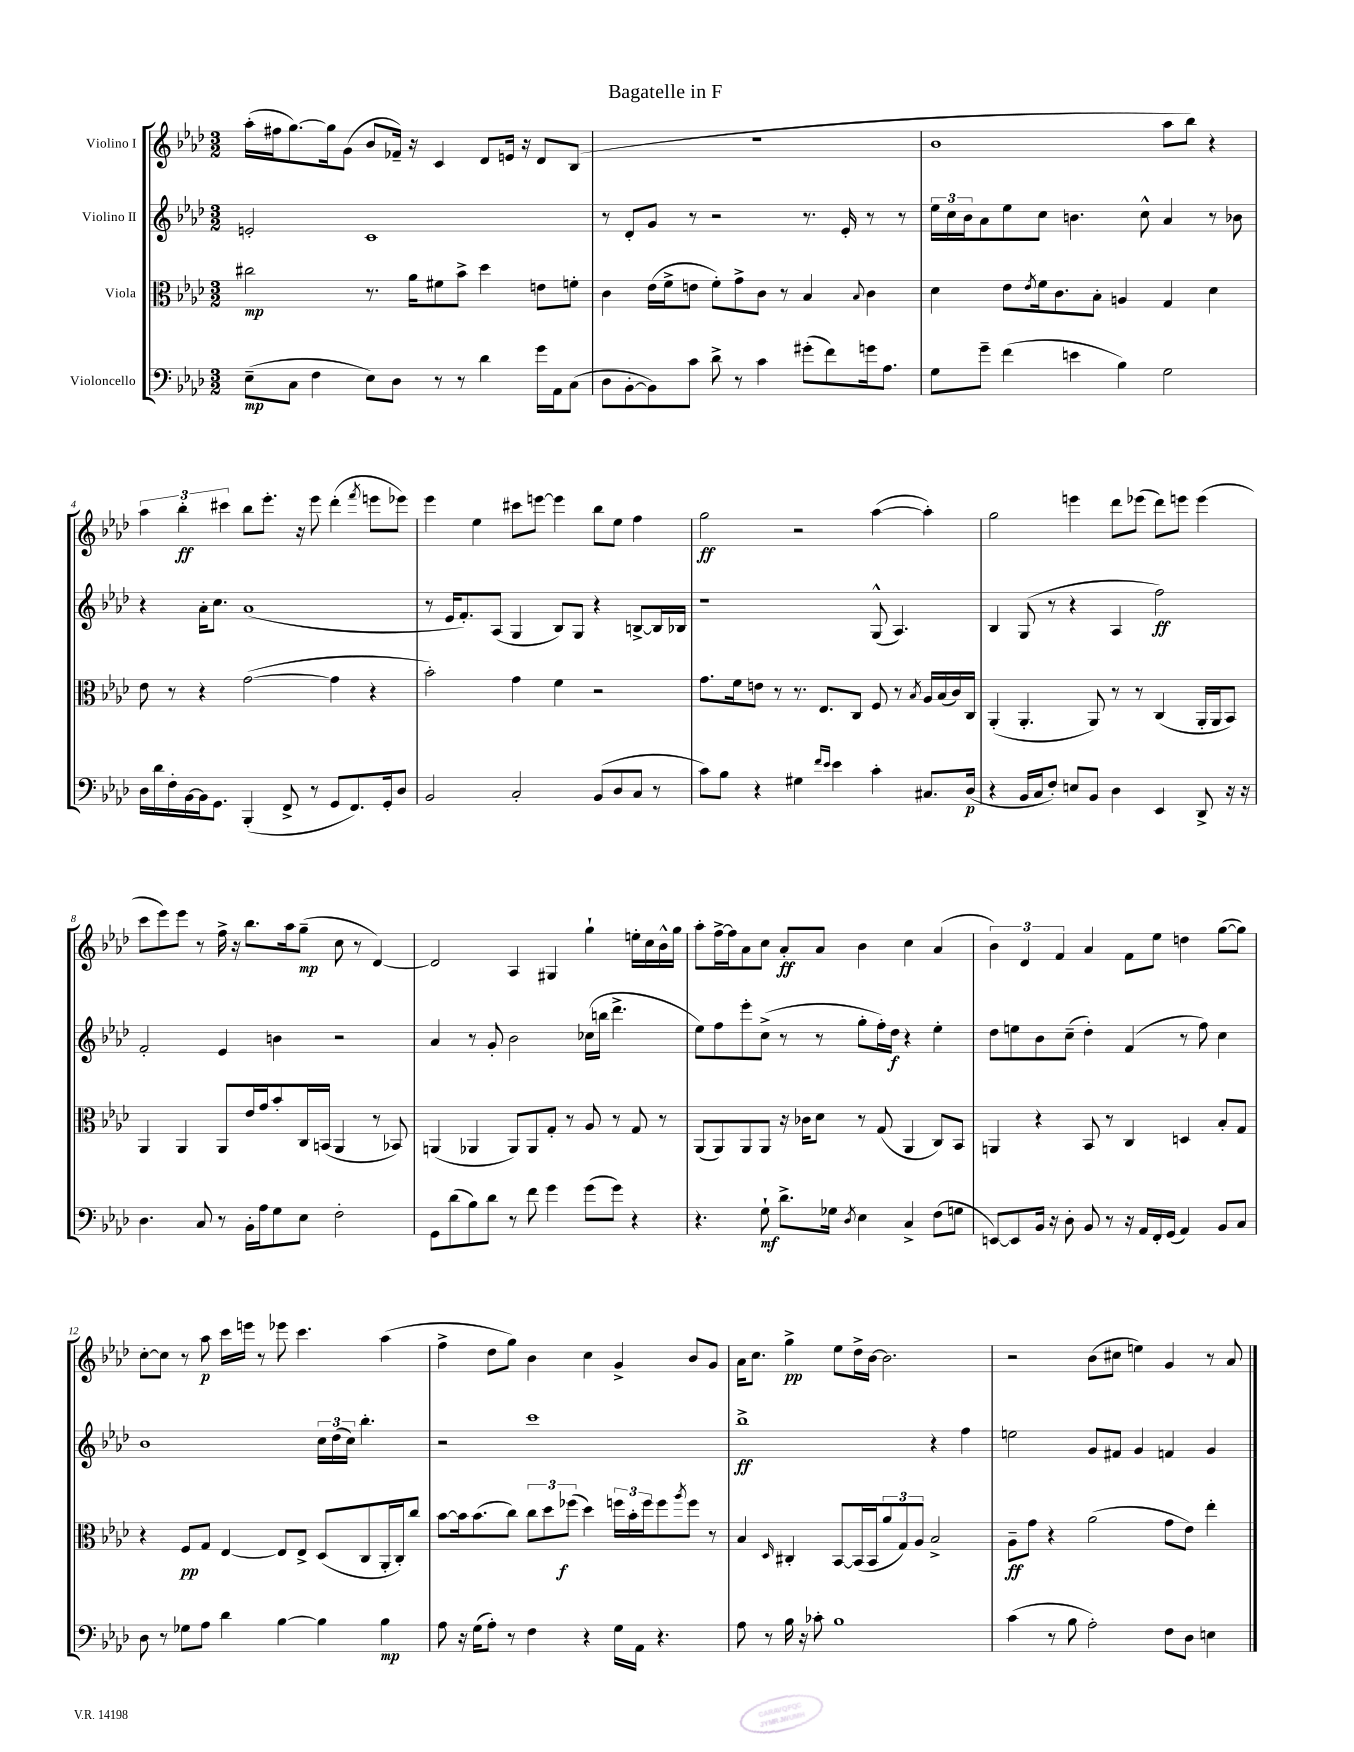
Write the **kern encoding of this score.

**kern	**kern	**kern	**kern
*staff4	*staff3	*staff2	*staff1
*clefF4	*clefC3	*clefG2	*clefG2
*k[b-e-a-d-]	*k[b-e-a-d-]	*k[b-e-a-d-]	*k[b-e-a-d-]
*M3/2	*M3/2	*M3/2	*M3/2
(8E-~	2cc#	2e'	(16aa-'
.	.	.	16ff#
8C	.	.	[8.gg)
4F	.	.	.
.	.	.	16gg]
.	.	.	(8g
8E-)	8.r	1c	8b-
8D-	.	.	16f-~)
.	16a-	.	16r
8r	8f#	.	4c
8r	8b-^	.	.
4d-	4dd-	.	8d-
.	.	.	16e
.	.	.	16r
16g	8e	.	8d-
16AA-	.	.	.
(8C	8f'	.	(8B-
=	=	=	=
8D-	4c	8r	1.r
[8BB-'	.	8d-'	.
8BB-])	(16e-	8g	.
.	16f^	.	.
8c	8e	8r	.
8d-^	8f')	2r	.
8r	8g^	.	.
4c	8c	.	.
.	8r	.	.
(8g#'	4B-	8.r	.
8f)	.	.	.
.	.	16e-'	.
.	8qqB-	.	.
16g	4c	8r	.
8.A-	.	.	.
.	.	8r	.
=	=	=	=
8G	4d-	24ee-	1b-
.	.	24cc	.
.	.	24b-	.
8g~	.	8a-	.
(4f	8e-	8ee-	.
.	8qe-	.	.
.	16f	8cc	.
.	8.c	.	.
4e	.	4.b	.
.	8B-'	.	.
4B-)	4A	.	.
.	.	8cc^^	.
2G	4G	4a-	8aa-
.	.	.	8bb-)
.	4d-	8r	4r
.	.	8b-	.
=	=	=	=
16D-	8e-	4r	6aa-
16d-	.	.	.
16F'	8r	.	.
.	.	.	6bb-'
[16BB-	.	.	.
16BB-]	4r	16a-'	.
8.GG	.	8.cc	.
.	.	.	6ccc#
(4BBB-'	([2g	(1a-	8bb-
.	.	.	8.eee-'
8FF^	.	.	.
.	.	.	16r
8r	.	.	8eee-
8GG	4g]	.	(4ddd-'
8.FF)	.	.	.
.	.	.	8qfff
.	4r	.	8eee
16GG'	.	.	.
8D-	.	.	8eee-)
=	=	=	=
2BB-	2b-')	8r	4eee-
.	.	16e-	.
.	.	8.f')	.
.	.	.	4ee-
.	.	(8A-	.
2C'	4g	4G	8ccc#
.	.	.	[8eee
.	4f	8B-)	4eee]
.	.	8G	.
(8BB-	2r	4r	8bb-
8D-	.	.	8ee-
8C	.	[8B^	4ff
8r	.	16B]	.
.	.	16B-	.
=	=	=	=
8c)	8.g	1r	2gg
8B-	.	.	.
.	16f	.	.
4r	8e	.	.
.	8r	.	.
4G#	8.r	.	2r
.	8.E-	.	.
16qqf	.	.	.
16qqe-	.	.	.
4e-	.	.	.
.	8C	.	.
4c'	8F	(8G^^	([4aa-
.	8r	4.A-)	.
.	8qB-	.	.
8.C#	16A-	.	4aa-'])
.	(16B-	.	.
.	16c)	.	.
(16D-	16C	.	.
=	=	=	=
4r	(4AA-'	4B-	2gg
16BB-	4.AA-'	(8G	.
16C	.	.	.
8F')	.	8r	.
8E	.	4r	4eee
8BB-	8AA-)	.	.
4D-	8r	4A-	8ddd-
.	8r	.	(8eee-
4EE-	(4C	2ff)	8ddd-)
.	.	.	8eee
8DD-^	16AA-'	.	(4eee
.	16AA-	.	.
16r	8BB-)	.	.
16r	.	.	.
=	=	=	=
4.D-	4AA-	2f'	8ccc
.	.	.	8eee-)
.	4AA-	.	8eee-
8C	.	.	8r
8r	8AA-	4e-	16ff^
.	.	.	16r
16BB-'	16e-	.	8.bb-
16A-	16g	.	.
8G	8b-'	4b	.
.	.	.	16aa-
8E-	16C	.	(8gg~
.	(16BB	.	.
2F'	4AA-	2r	8cc
.	.	.	8r
.	8r	.	[4d-)
.	8BB-)	.	.
=	=	=	=
8GG	(4AA	4a-	2d-]
(8d-	.	.	.
8B-)	4AA-	8r	.
8d-	.	8g'	.
8r	8AA-)	2b-	4A-
8f	8AA-	.	.
4g	8G'	.	4G#
.	8r	.	.
(8g	8A-	(16cc-	4gg`
.	.	16bb	.
8g)	8r	4.ddd-^	.
4r	8G	.	16ee'
.	.	.	16cc
.	8r	.	16b-^^
.	.	.	16gg
=	=	=	=
4.r	(8AA-	8ee-)	8aa-'
.	8AA-)	8ff	[16ff^
.	.	.	16ff]
.	8AA-	8eee-'	8a-
8G`	8AA-	(8cc^	8cc
8.d-^	16r	8r	8a-'
.	16c-	.	.
.	8d-	8r	8a-
16G-	.	.	.
8qD-	.	.	.
4E-	8r	8gg'	4b-
.	(8G	16ff')	.
.	.	16dd-	.
4C^	4AA-	4r	4cc
(8F	8C)	4ee-'	(4a-
8G	8BB-	.	.
=	=	=	=
[8EE)	4AA	8dd-	6b-)
8EE]	.	8ee	.
.	.	.	6d-
16BB-	4r	8b-	.
16r	.	.	.
.	.	.	6f
8D-'	.	(8cc~	.
8BB-	8BB-	4dd-')	4a-
8r	8r	.	.
16r	4C	(4f	8f
16AA-	.	.	.
16FF'	.	.	8ee-
(16GG	.	.	.
4AA-)	4D	8r	4dd
.	.	8ff)	.
8BB-	8B-'	4cc	([8gg
8C	8G	.	8gg])
=	=	=	=
8D-	4r	1b-	[8cc'
8r	.	.	8cc]
8G-	8F	.	8r
8A-	8G	.	8aa-
4d-	[4E-	.	16ccc
.	.	.	16eee
.	.	.	8r
[4B-	8E-]	.	8eee-
.	8E-^	.	4.ccc
4B-]	(8D-	24cc	.
.	.	(24dd-	.
.	.	24cc)	.
.	8C	4.bb-'	.
4B-	16AA-'	.	(4aa-
.	16C')	.	.
.	8cc	.	.
=	=	=	=
8A-	[8b-	2r	4ff^
16r	16b-]	.	.
(16G	(8.b-	.	.
8A-')	.	.	8dd-
8r	8cc)	.	8gg)
4F	12cc	1ccc	4b-
.	12dd-	.	.
.	(12ff-	.	.
4r	4dd-)	.	4cc
16G	24ff	.	4g^
.	24b-'	.	.
16AA-	.	.	.
.	24ff	.	.
4.r	8ff	.	.
.	8qaa-	.	.
.	8ff	.	8b-
.	8r	.	8g
=	=	=	=
8A-	4B-	1bb-^	16a-
.	.	.	8.cc
8r	.	.	.
.	16qqD-	.	.
16B-	4C#'	.	4gg^
16r	.	.	.
8c-'	.	.	.
1B-	[8BB-	.	8ee-
.	(16BB-]	.	16dd-^
.	16BB-	.	[16b-
.	12a-	.	2.b-]
.	12G)	.	.
.	12A-	.	.
.	2B-^	4r	.
.	.	4ff	.
=	=	=	=
(4c	8A-~	2ee	2r
.	8g	.	.
8r	4r	.	.
8B-	.	.	.
2A-')	(2a-	8g	(8b-
.	.	8f#	8cc#
.	.	4g	4ee)
8F	8g	4f	4g
8D-	8e-)	.	.
4E	4ee-'	4g	8r
.	.	.	8a-
==	==	==	==
*-	*-	*-	*-
